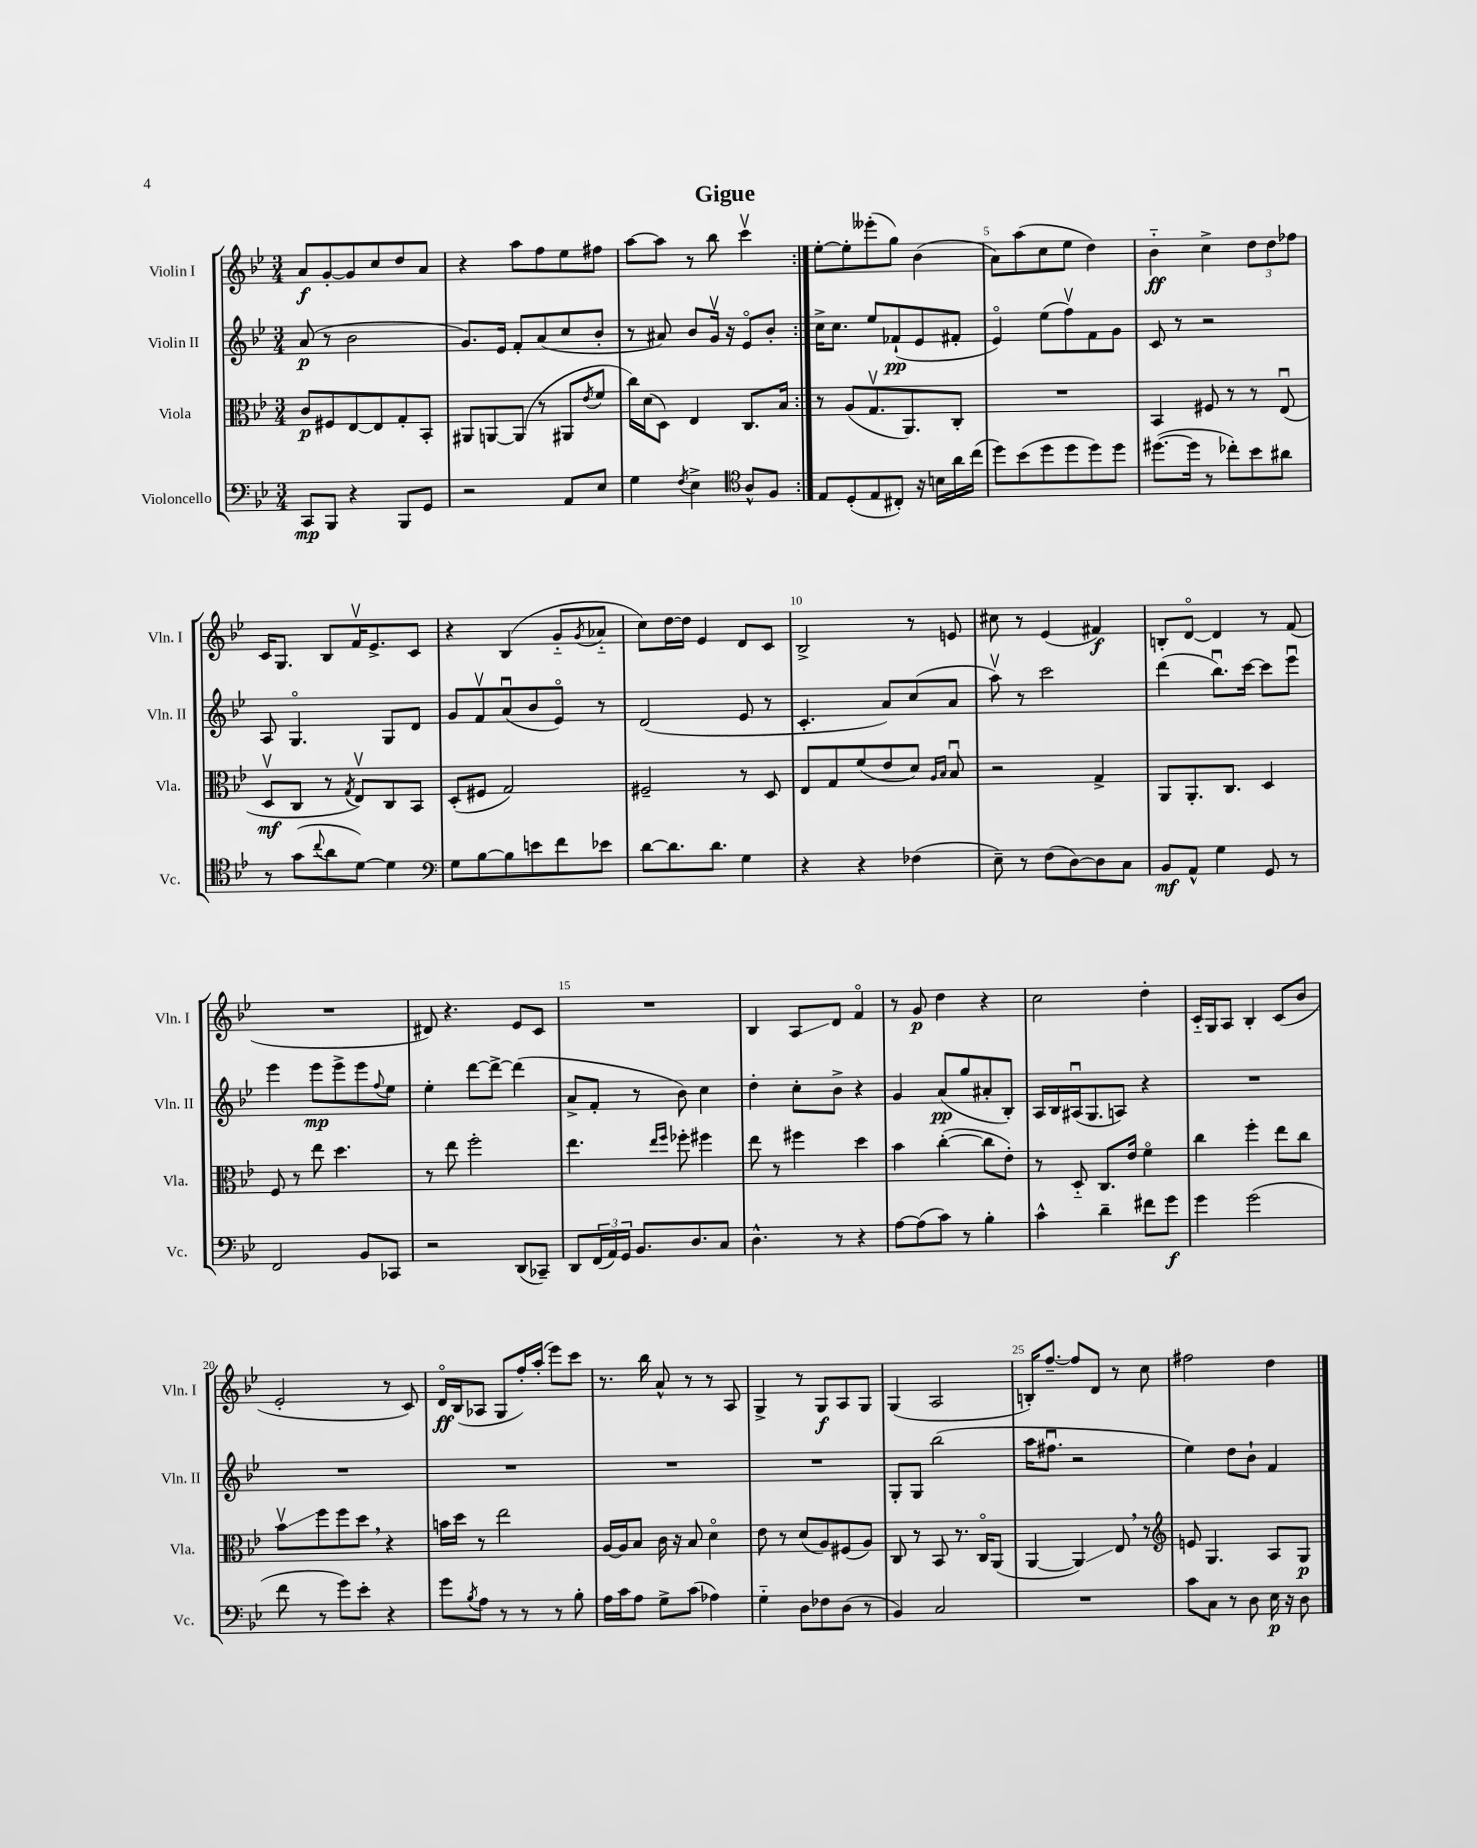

**kern	**kern	**kern	**kern
*staff4	*staff3	*staff2	*staff1
*clefF4	*clefC3	*clefG2	*clefG2
*k[b-e-]	*k[b-e-]	*k[b-e-]	*k[b-e-]
*M3/4	*M3/4	*M3/4	*M3/4
8CC	8c	(8a	8a
8BBB-	8F#	8r	[8g'
4r	[8E-	2b-	8g]
.	8E-]	.	8cc
8BBB-	8G'	.	8dd
8GG	8BB-'	.	8a
=	=	=	=
2r	8AA#	8.g)	4r
.	[8AA	.	.
.	.	16e-	.
.	(8AA]	8f'	8aa
.	8r	(8a	8ff
8AA	8AA#	8cc	8ee-
.	8qe-	.	.
8E-	8f	8b-'	8ff#
=	=	=	=
4G	16cc)	8r	[8aa
.	(16d	.	.
.	8D)	8a#)	8aa]
8qF	.	.	.
4E-^	4E-	8b-	8r
.	.	16gv	8bb-
.	.	16r	.
*clefC4	*	*	*
8A^^	8.C	8e-o	4cccv
8F	.	8b-'	.
.	16B-	.	.
=:|!	=:|!	=:|!	=:|!
8E-	8r	16cc^	[8ee-'
.	.	8.cc	.
(8D'	(8A	.	8ee-']
8E-	8.Gv	8ee-	(8eee--'
8C#')	.	(8f-`	8gg)
.	8.AA)	.	.
16r	.	8e-	(4b-
16B	.	.	.
16a	8C'	8f#'	.
(16cc	.	.	.
=	=	=	=
8dd)	2.r	4e-o)	8a)
(8b-	.	.	(8aa
8dd	.	(8ee-	8cc
8dd	.	8ffv)	8ee-
8dd)	.	8f	4dd)
8dd	.	8g	.
=	=	=	=
([8.dd#	4BB-	8c	4b-'~
.	.	8r	.
16dd#]	.	.	.
8r	8F#	2r	4cc^
8cc-')	8r	.	.
8b-	8r	.	12dd
.	.	.	12dd
8a#	(8E-u	.	.
.	.	.	12ff-
=	=	=	=
8r	8Dv	8A	16c
.	.	.	8.G
(8g	8C	4.Go	.
8qqcc	.	.	.
8a	8r	.	8B-
.	8qG	.	.
[8d)	8E-v)	.	16fv
.	.	.	8.e-^
4d]	8C	8G	.
.	8BB-	8d	8c
=	=	=	=
*clefF4	*	*	*
8G	(8D'	8g	4r
[8B-	8F#	8fv	.
8B-]	2G)	(8au	(4B-
8e	.	8b-	.
8f	.	8e-o)	8g'~
.	.	.	8qg
8e-	.	8r	8a-'~
=	=	=	=
[8d	2F#~	(2d	8cc)
8.d]	.	.	[16dd
.	.	.	16dd]
.	.	.	4e-
8.d	.	.	.
4G	8r	8e-	8d
.	8D	8r	8c
=	=	=	=
4r	8E-	4.c'	2B-^
.	8G	.	.
4r	(8f	.	.
.	8e-	8a)	.
(4F-	8d)	(8cc	8r
.	16qqA	.	.
.	16qqB-	.	.
.	8B-u	8a	8e
=	=	=	=
8E-~)	2r	8aav)	8cc#
8r	.	8r	8r
(8F	.	2ccc	(4e-
[8D)	.	.	.
8D]	4G^	.	4f#)
8C	.	.	.
=	=	=	=
8BB-	8AA	(4ddd	8B'
8AA^^	8.AA'	.	[8do
4G	.	8.bb-u)	4d]
.	8.C	.	.
.	.	[16ccc	.
8GG	4D	8ccc]	8r
8r	.	8eee-u	(8f
=	=	=	=
2FF	8F	4eee-	2.r
.	8r	.	.
.	8ee-	8eee-	.
.	4.dd	8eee-^	.
8BB-	.	8eee-	.
.	.	8qqff	.
8CC-	.	8ee-	.
=	=	=	=
2r	8r	4ee-'	8d#)
.	8ee-	.	4.r
.	2ff'	[8ddd	.
.	.	8ddd^_	.
(8DD	.	(4ddd]	8e-
8CC-~)	.	.	8c
=	=	=	=
8DD	4.ee-	8a^	2.r
(24FF	.	8f'	.
24AA)	.	.	.
24GG	.	.	.
8.BB-	.	8r	.
.	16qqee-	.	.
.	16qqff	.	.
.	8ff-'	8b-)	.
8.D	.	.	.
.	4ff#	4cc	.
8C	.	.	.
=	=	=	=
4.D^^	8ee-	4dd'	4B-
.	8r	.	.
.	4ff#	8cc'	8A
8r	.	8b-^	8d
4r	4dd	4r	4fo
=	=	=	=
[8A	4b-	4g	8r
(8A]	.	.	8g
8c)	([4cc'	(8a	4dd
8r	.	8gg	.
4B-'	8cc]	8a#'	4r
.	8e-')	8B-')	.
=	=	=	=
4c^^	8r	16A	2cc
.	.	16B-	.
.	8D'~	(16A#u	.
.	.	8.G	.
4d~	8.C	.	.
.	.	8A)	.
.	16e-	.	.
8f#	4fo	4r	4dd'
8g	.	.	.
=	=	=	=
4g	4cc	2.r	16c'~
.	.	.	16G
.	.	.	8A
(2g	4ff'	.	4B-'
.	8ee-	.	(8c
.	8cc	.	8b-
=	=	=	=
8f	8b-v	2.r	2e-'
8r	8ff	.	.
8g)	8ff	.	.
8e-'	8dd	.	.
4r	4r	.	8r
.	.	.	8c)
=	=	=	=
8g	16b	2.r	16do
.	16dd	.	(16B-
8qB-	.	.	.
8A	8r	.	8A-
8r	2ee-	.	8G
8r	.	.	16ff')
.	.	.	(16aa'
8r	.	.	8eee-)
8B-'	.	.	8ccc
=	=	=	=
16A	[16A	2.r	8.r
16c	16A]	.	.
8A	8B-	.	.
.	.	.	16bb-
8G^	16c	.	8a^^
.	16r	.	.
(8c	8B-	.	8r
4A-)	4do	.	8r
.	.	.	8A
=	=	=	=
4G'~	8e-	2.r	4G^
.	8r	.	.
8D	(8d	.	8r
8F-	8A)	.	8G
(8D	(8F#	.	8A
8r	8A)	.	8G
=	=	=	=
4BB-)	8C	8G'	(4G
.	8r	8G	.
2C	8BB-	(2bb-	2A
.	8.r	.	.
.	16Co	.	.
.	(8AA	.	.
=	=	=	=
2.r	[4AA	16aa	16B')
.	.	8.ff#u	[8.ff~
.	4AA])	2r	8ff]
.	.	.	8d
.	8E-	.	8r
.	8r	.	8cc
=	=	=	=
*	*clefG2	*	*
8c	8e	4ee-)	2ff#
8C	4.G	.	.
8r	.	8dd	.
8D	.	8b-`	.
16E-	8A	4f	4dd
16r	.	.	.
8D	8G	.	.
==	==	==	==
*-	*-	*-	*-
